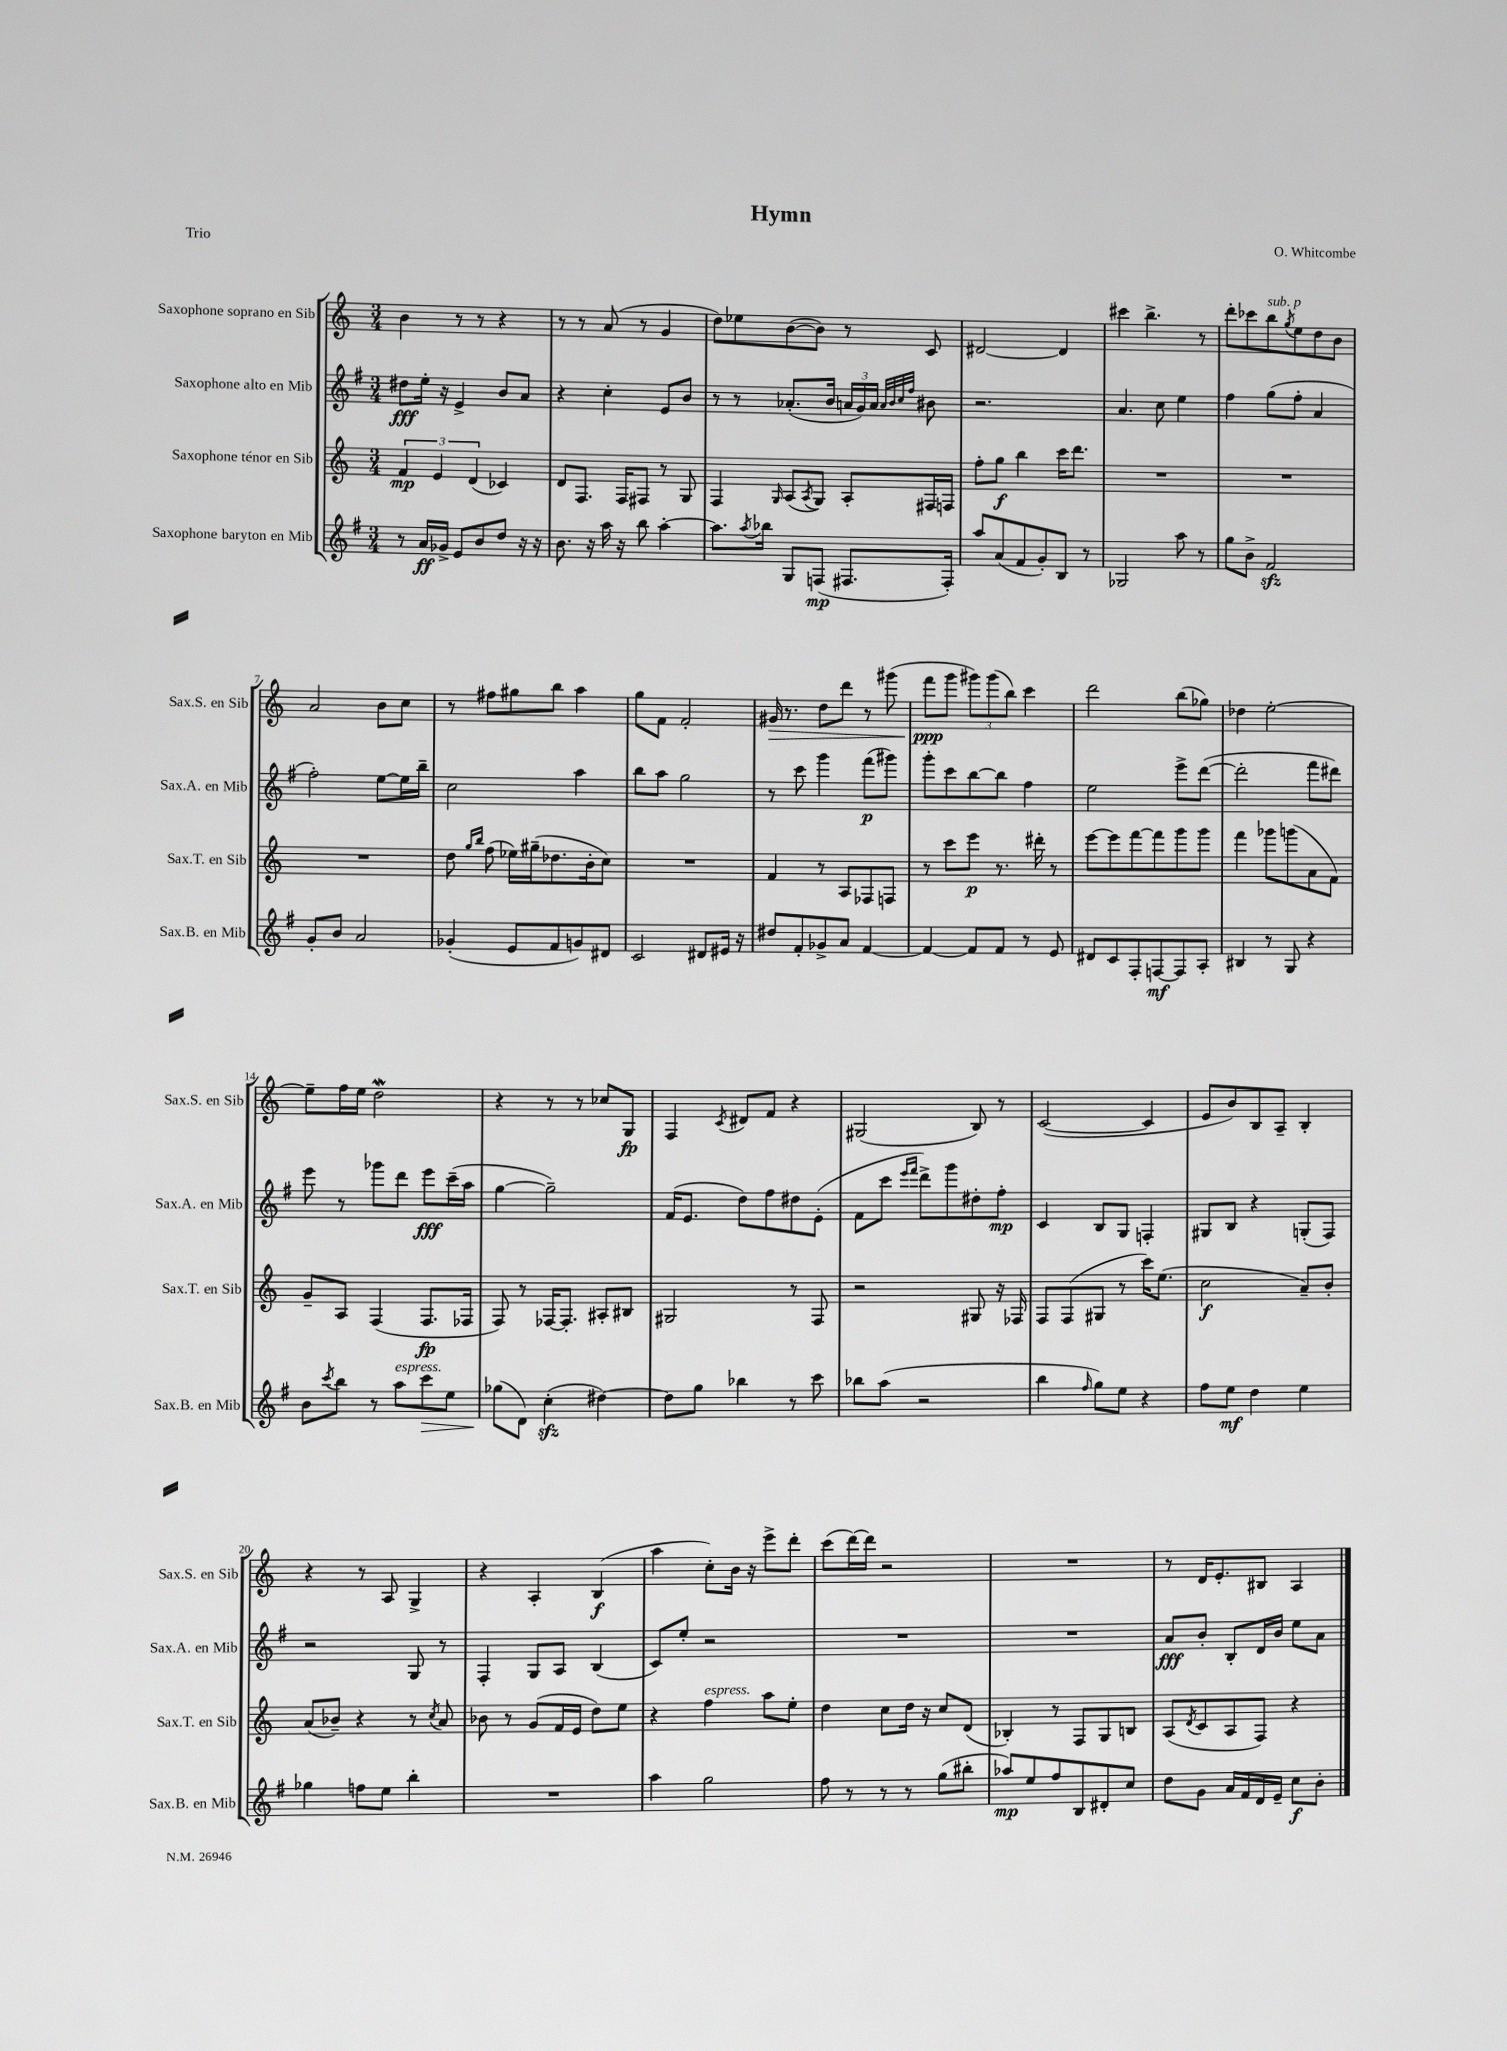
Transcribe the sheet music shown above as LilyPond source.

\header { title = "Hymn" composer = "O. Whitcombe" piece = "Trio" }
<<
\new StaffGroup <<
\new Staff = "s0" \with { instrumentName = "Saxophone soprano en Sib" shortInstrumentName = "Sax.S. en Sib" } {
    \clef treble \key c \major \numericTimeSignature \time 3/4
    b'4 r8 r8 r4 |
    r8 r8 a'8( r8 g'4 |
    d''8) ees''8 b'8~( b'8) r8 c'8 |
    dis'2~ dis'4 |
    cis'''4 b''4.-> r8 |
    d'''8-. ces'''8 b''8^\markup { \italic "sub. p" } \acciaccatura { g''8 } e''8 d''8 b'8 |
    a'2 b'8 c''8 |
    r8 fis''8 gis''8 b''8 a''4 |
    g''8 f'8 f'2-. |
    gis'16\> r8. d''8 d'''8 r8 gis'''8( |
    f'''8\ppp\! g'''8 \tuplet 3/2 { gis'''8) gis'''8( b''8) } c'''4 |
    d'''2 b''8( ges''8) |
    des''4 e''2~-. |
    e''8-- f''16 e''16 d''2\mordent |
    r4 r8 r8 ces''8 g8\fp |
    f4 \acciaccatura { c'8 } dis'8 f'8 r4 |
    gis2( b8) r8 |
    c'2~( c'4 |
    e'8 b'8) b8 a8-- b4-. |
    r4 r8 a8 g4-> |
    r4 a4-. b4\f( |
    a''4 c''8-.) b'16 r16 e'''8-> d'''8-. |
    c'''8( d'''16~) d'''16 r2 |
    R2. |
    r8 d'16 e'8.-. bis8 a4 \bar "|." |
}
\new Staff = "s1" \with { instrumentName = "Saxophone alto en Mib" shortInstrumentName = "Sax.A. en Mib" } {
    \clef treble \key g \major \numericTimeSignature \time 3/4
    dis''8\fff e''16-. r16 e'4-> b'8 a'8 |
    r4 c''4-. e'8 b'8 |
    r8 r8 aes'8.-.( b'16 \tuplet 3/2 { a'16 g'16) a'16 } \grace { a'32 b'32 c''32 fis''32 } bis'8 |
    r2. |
    a'4. c''8 e''4 |
    fis''4 g''8( fis''8-. a'4 |
    fis''2-.) e''8~ e''16 b''16-- |
    c''2 a''4 |
    b''8 a''8 g''2 |
    r8 c'''8 g'''4 fis'''8\p( gis'''8) |
    g'''8-. c'''8 b''8~ b''8 fis''4 |
    e''2 e'''8-> d'''8~( |
    d'''2-. fis'''8 dis'''8) |
    e'''8 r8 ges'''8 d'''8 e'''8\fff c'''16--( a''16 |
    g''4~ g''2--) |
    fis'16( e'8. d''8) fis''8 dis''8 e'8-.( |
    fis'8 c'''8 \grace { e'''16 fis'''16 } d'''8->) g'''8 dis''8-. fis''8-.\mp |
    c'4 b8 g8 f4-. |
    gis8 b8 r4 g8-.( fis8) |
    r2 g8 r8 |
    fis4-. g8 a8 b4( |
    c'8) e''8-. r2 |
    R2. |
    R2. |
    a'8\fff b'8-. b8-. d'16 b'16 e''8 a'8 \bar "|." |
}
\new Staff = "s2" \with { instrumentName = "Saxophone ténor en Sib" shortInstrumentName = "Sax.T. en Sib" } {
    \clef treble \key c \major \numericTimeSignature \time 3/4
    \tuplet 3/2 { f'4\mp e'4 d'4( } ces'4) |
    d'8 f8. f16 fis8 r8 g8 |
    f4 \grace { g16 } a8( \acciaccatura { a8 } g8) a8-. fis16 f16 |
    f''8-. g''8\f b''4 c'''16 d'''8. |
    R2. |
    R2. |
    R2. |
    d''8 \grace { g''16 b''16 } f''8( ees''16) gis''16--( des''8. b'16-. c''8) |
    R2. |
    f'4 r8 a8 fes8 f8 |
    r8 c'''8 e'''8\p r8. dis'''16-. r8 |
    e'''8~ e'''8 f'''8~ f'''8 g'''8 g'''8 |
    f'''4 ges'''8 g'''8( a'8 f'8) |
    g'8-- a8 f4( f8.\fp fes16 |
    f8) r8 fes16~ fes8.-. ais8-. bis8 |
    gis2 r8 f8 |
    r2 gis8 r16 fes16 |
    f8 f8( gis8 r8 c'''16) e''8.( |
    c''2\f a'8--) b'8-. |
    a'8( bes'8--) r4 r8 \acciaccatura { c''8 } a'8 |
    bes'8 r8 g'8( f'16 e'16 d''8) e''8 |
    r4 f''4^\markup { \italic "espress." } a''8 e''8-. |
    d''4 c''8 d''16 r16 c''8 d'8( |
    bes4-.) r8 f8 g8 b8 |
    a8( \acciaccatura { d'8 } c'8 a8 f8) r4 \bar "|." |
}
\new Staff = "s3" \with { instrumentName = "Saxophone baryton en Mib" shortInstrumentName = "Sax.B. en Mib" } {
    \clef treble \key g \major \numericTimeSignature \time 3/4
    r8 a'16\ff ges'16-> e'8 b'8 d''8 r16 r16 |
    b'8. r16 a''16 r16 b''8 a''4~-. |
    a''8. \acciaccatura { a''8 } bes''16 g8 f8\mp( fis8. fis16-.) |
    a''8 a'8( fis'8 g'8-.) b8 r8 |
    ges2 a''8 r8 |
    g''8 b'8-> fis'2\sfz |
    g'8-. b'8 a'2 |
    ges'4-.( e'8 fis'8 g'8) dis'8 |
    c'2 dis'8 eis'16 r16 |
    dis''8 fis'8-. ges'8-> a'8 fis'4~ |
    fis'4~ fis'8 fis'8 r8 e'8 |
    dis'8 c'8 fis8-. f8~\mf f8 a8-. |
    bis4 r8 g8 r4 |
    b'8 \acciaccatura { c'''8 } b''8 r8 a''8^\markup { \italic "espress." } c'''8\> e''8 |
    ges''8\!( d'8) c''4-.\sfz( dis''4~) |
    dis''8 g''8 bes''4 r8 c'''8 |
    bes''8 a''8( r2 |
    b''4 \grace { fis''16 } g''8) e''8 r4 |
    fis''8 e''8\mf d''4 e''4 |
    ges''4 f''8 e''8 b''4-. |
    R2. |
    a''4 g''2 |
    fis''8 r8 r8 r8 g''8( bis''8-. |
    aes''8\mp) e''8 fis''8 b8 dis'8-. c''8 |
    d''8 g'8 a'16 fis'16 d'16 e'16-- c''8\f b'8-. \bar "|." |
}
>>
>>
